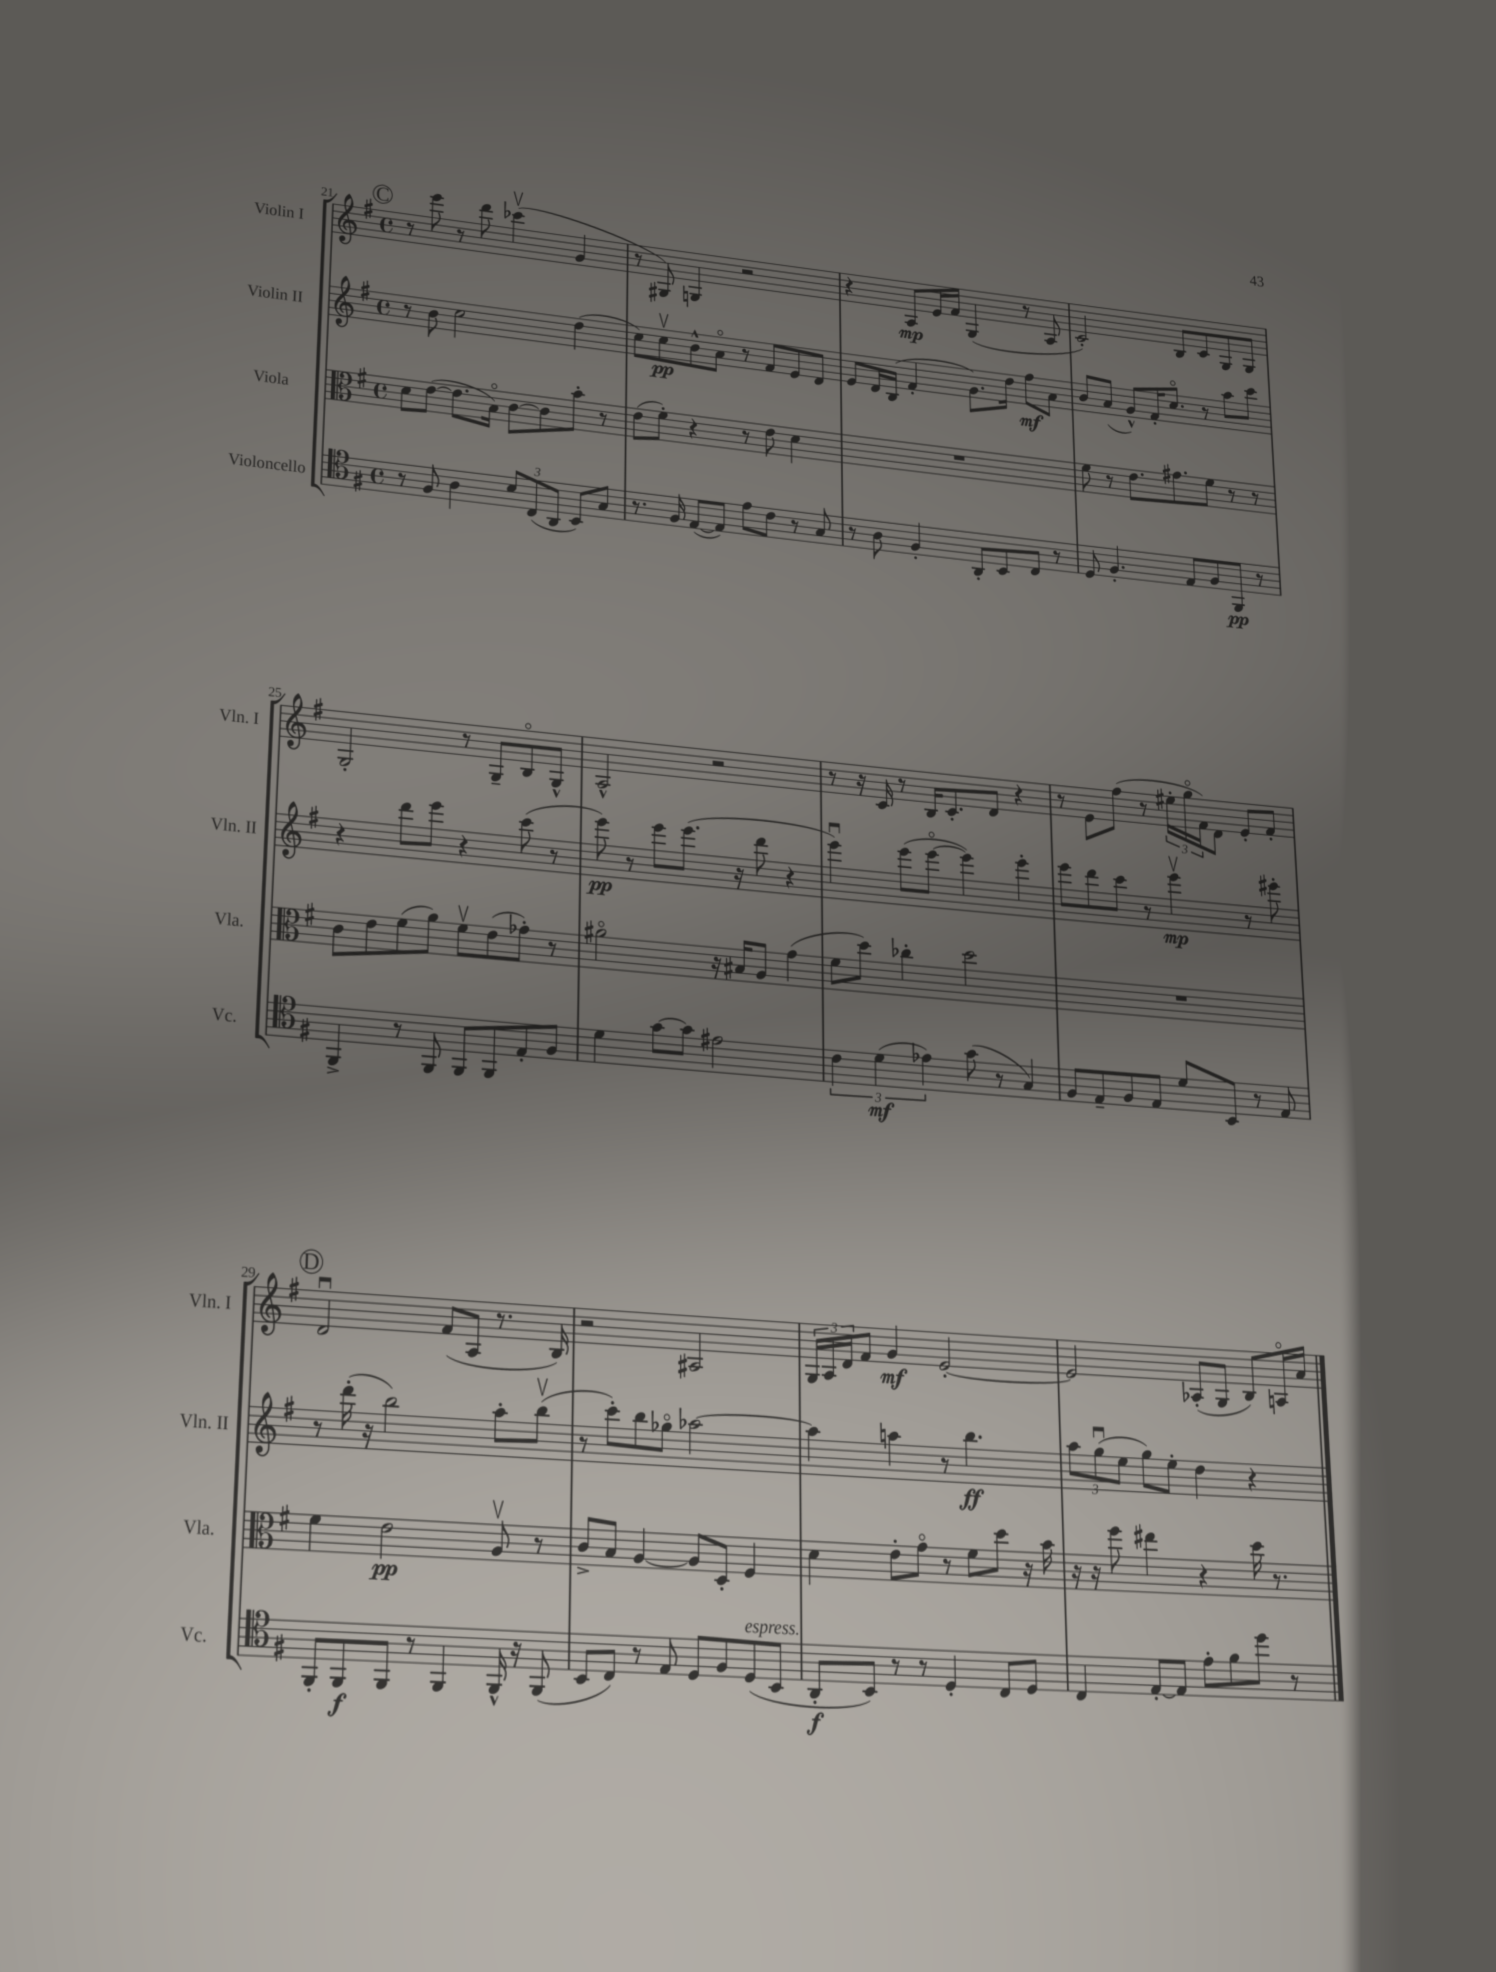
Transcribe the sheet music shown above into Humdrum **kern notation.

**kern	**kern	**kern	**kern
*staff4	*staff3	*staff2	*staff1
*clefC4	*clefC3	*clefG2	*clefG2
*k[f#]	*k[f#]	*k[f#]	*k[f#]
*M4/4	*M4/4	*M4/4	*M4/4
*met(c)	*met(c)	*met(c)	*met(c)
8r	8d	8r	8r
8F#	([8e	8b	8eee
4A	8.e]	2cc	8r
.	.	.	8ddd
.	16Bo)	.	.
12B	[8c	.	(4ccc-v
(12C	.	.	.
.	8c]	.	.
12AA	.	.	.
8BB)	8b'	(4dd	4g
8G	8r	.	.
=	=	=	=
8.r	(8e	8cc)	8r
.	8f#')	8ccv	8G#)
16F#	.	.	.
([8E	4r	8b^^	4G
8E])	.	8ao	.
8e	8r	8r	2r
8c	8e	8f#	.
8r	4d	8e	.
8G	.	8d	.
=	=	=	=
8r	1r	8e	4r
8A	.	16d	.
.	.	(16B	.
4F#'	.	4f#'	8A
.	.	.	16e
.	.	.	16f#
8AA'	.	8.g)	(4G
8BB	.	.	.
.	.	16dd	.
8C	.	8ff#	8r
8r	.	8a	8A
=	=	=	=
8D	8f#	8b	2c')
4.F#'	8r	(8a	.
.	8.e	8g^^)	.
.	.	16f#'	.
.	8.g#	8.cco	.
8E	.	.	8B
8F#	8f#	8r	8c
8FF#	8r	8aa	8G
8r	8r	8ccc	8G
=	=	=	=
4FF#^	8c	4r	2G'
.	8e	.	.
8r	(8f#	8ddd	.
8FF#	8a)	8eee	.
8FF#	8f#v	4r	8r
8FF#	(8e	.	8G~
8E'	8g-')	(8ccc	8Bo
8F#	8r	8r	8G^^
=	=	=	=
4d	2a#o	8eee)	2A^^
.	.	8r	.
[8g	.	8eee	.
8g]	.	(8.eee	.
2e#	16r	.	2r
.	16B#	16r	.
.	8A	8ddd	.
.	(4g	4r	.
=	=	=	=
6c	8f#	4eeeu)	8r
.	8dd)	.	16r
(6d	.	.	.
.	.	.	16c
.	4cc-'	(8eee	8r
6e-)	.	.	.
.	.	[8eeeo	16B
.	.	.	8.c'
(8g	2dd	4eee])	.
8r	.	.	8d
4G)	.	4eee'	4r
=	=	=	=
8F#	1r	8eee	8r
8E~	.	8ddd	8e
8F#	.	8ccc	(8ff#
8E	.	8r	8r
8d	.	4eeev	24ee#'
.	.	.	24ggo
.	.	.	24f#)
8BB	.	.	8d
8r	.	8r	8e'
8E	.	8eee#'	8f#'
=	=	=	=
8FF#'	4f#	8r	2du
8FF#	.	(16ddd'	.
.	.	16r	.
8FF#	2e	2bb)	.
8r	.	.	.
4FF#	.	.	(8f#
.	.	.	8A
16FF#^^	8Av	8aa'	8.r
16r	.	.	.
(8FF#	8r	(8bbv	.
.	.	.	16B)
=	=	=	=
8BB	8c^	8r	2r
8C)	8B	8ccc')	.
8r	[4A	8bb	.
8E	.	8gg-o	.
8D	8A]	[2aa-	2A#
8F#	8D'	.	.
(8D	4F#	.	.
8BB	.	.	.
=	=	=	=
8AA'	4d	4aa-]	24G
.	.	.	24A
.	.	.	24d
8BB)	.	.	8f#
8r	8e'	4aa	4g
8r	8go	.	.
4D'	8r	8r	[2e'
.	8f#	4.bb	.
8C	8dd	.	.
8D	16r	.	.
.	16b	.	.
=	=	=	=
4C	16r	12aa	2e]
.	16r	.	.
.	.	(12ggu	.
.	8ff#	.	.
.	.	12ee	.
[8E'	4ee#	8gg)	.
8E]	.	8ee'	.
8e'	4r	4dd	(8A-'
8f#	.	.	8G
8dd	16dd	4r	8B)
.	8.r	.	.
8r	.	.	16Ao
.	.	.	16a
==	==	==	==
*-	*-	*-	*-
